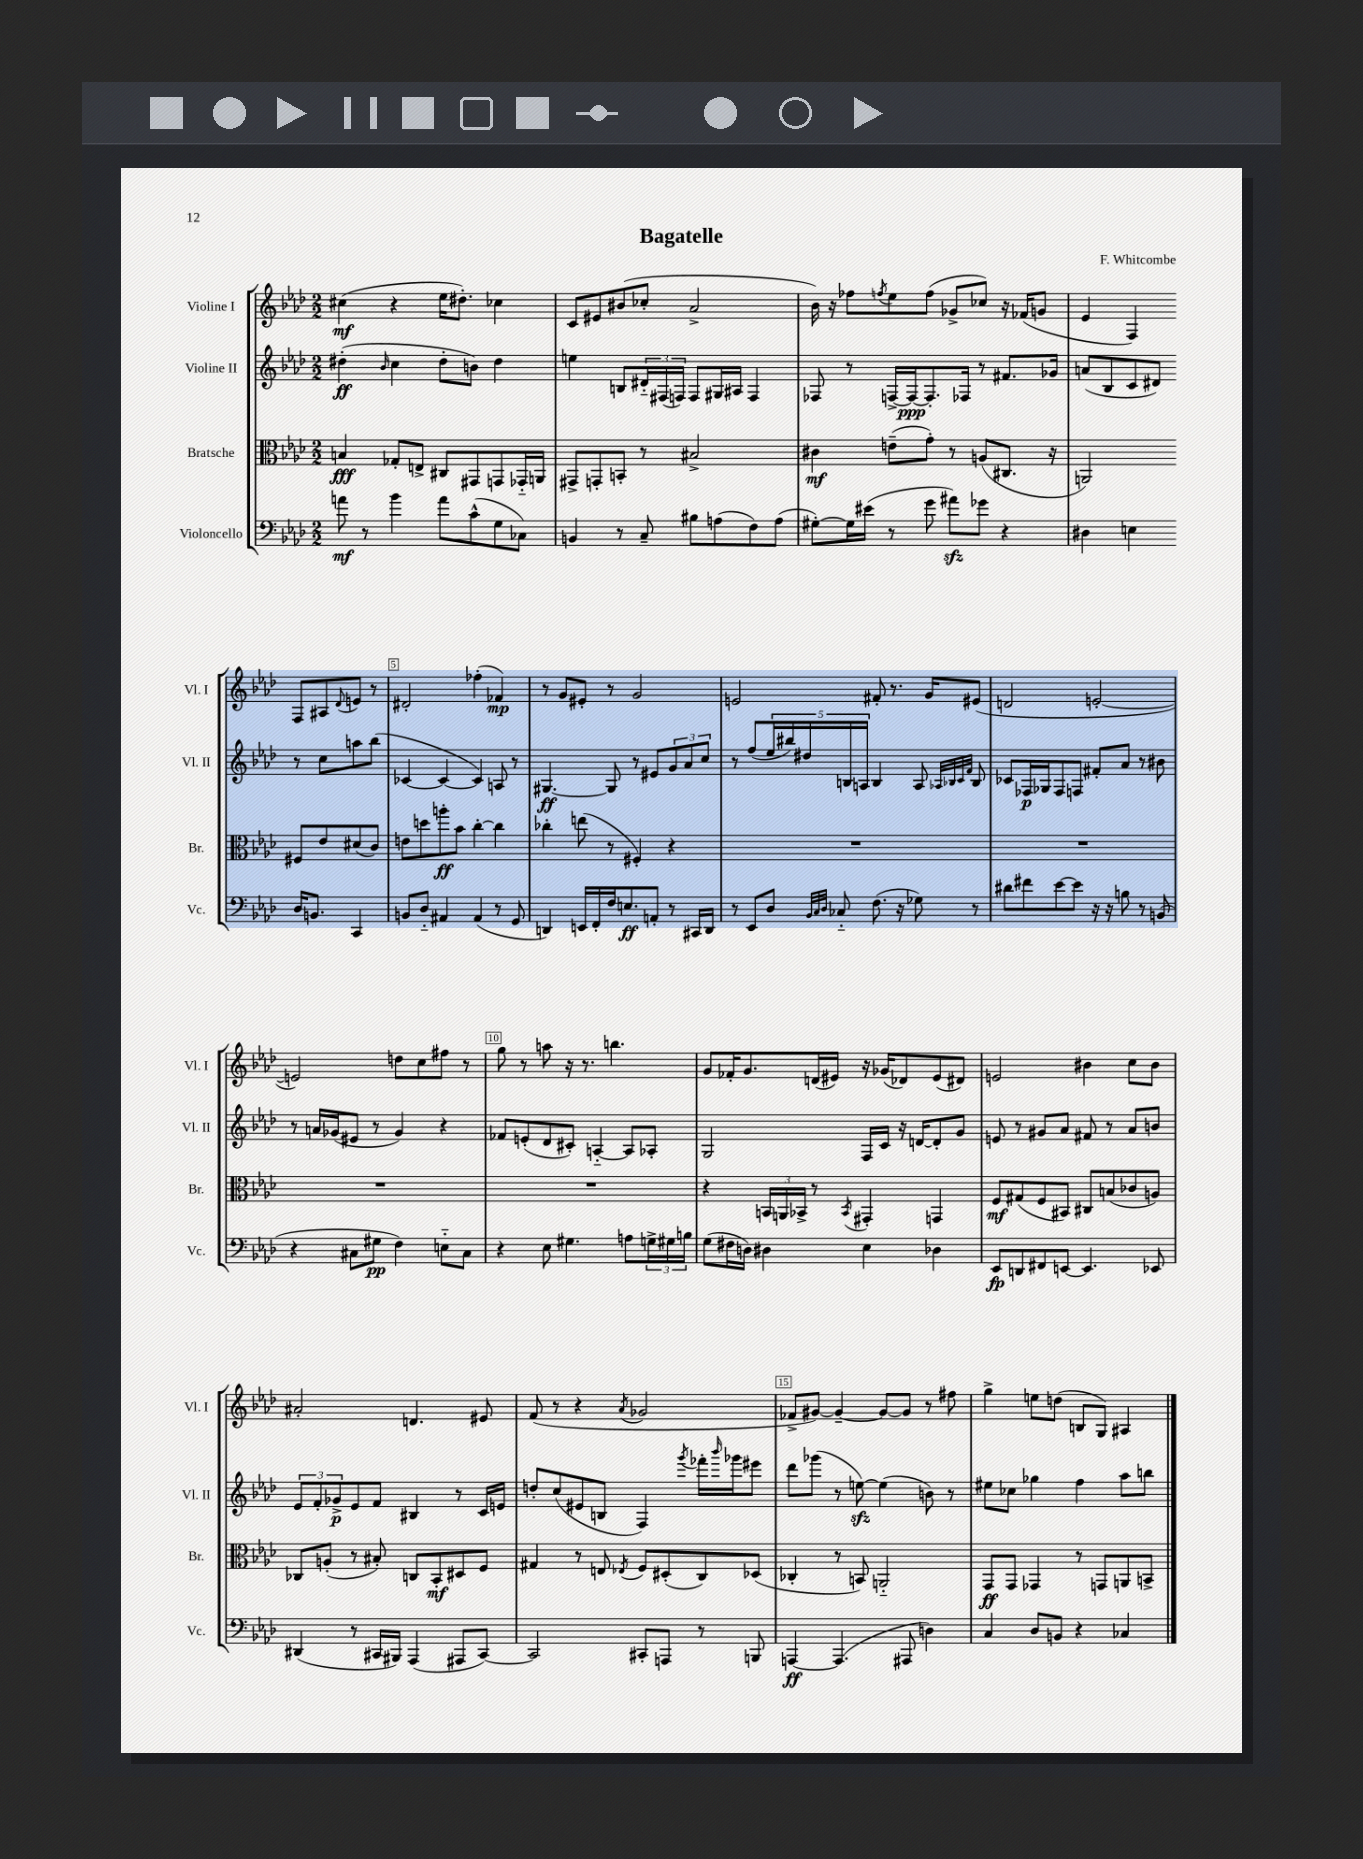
\header { title = "Bagatelle" composer = "F. Whitcombe" }
<<
\new StaffGroup <<
\new Staff = "s0" \with { instrumentName = "Violine I" shortInstrumentName = "Vl. I" } {
    \clef treble \key aes \major \numericTimeSignature \time 2/2
    cis''4\mf( r4 ees''16 dis''8.-.) ces''4 |
    c'8 eis'8 bis'8( ces''8-. aes'2-> |
    bes'16) r16 fes''8 \acciaccatura { f''8 } ees''8 f''8( ges'8-> ces''8) r16 fes'16( g'8 |
    ees'4 f4) f8 ais8 \appoggiatura { des'8 } e'8 r8 |
    dis'2-. fes''4-.( fes'4\mp) |
    r8 g'8 eis'8-. r8 g'2 |
    e'2 fis'8-. r8. g'16 eis'8( |
    d'2 e'2~-. |
    e'2) d''8 c''8 fis''8 r8 |
    g''8 r8 a''8 r16 r8. b''4. |
    g'8 fes'16-. g'8. d'16( eis'16) r16 ges'16( des'8) eis'8( dis'8) |
    e'2 bis'4 c''8 bis'8 |
    ais'2-. d'4. eis'8 |
    f'8( r8 r4 \acciaccatura { aes'8 } ges'2 |
    fes'8-> gis'8~) gis'4~-- gis'8~ gis'8 r8 fis''8 |
    g''4-> e''8 d''8( b8 g8) ais4 \bar "|." |
}
\new Staff = "s1" \with { instrumentName = "Violine II" shortInstrumentName = "Vl. II" } {
    \clef treble \key aes \major \numericTimeSignature \time 2/2
    dis''4-.\ff( \grace { bes'16 } c''4 dis''8-. b'8) dis''4 |
    e''4 b8 \tuplet 3/2 { dis'16-_ fis16( f16) } f8 gis16 ais16 f4 |
    fes8 r8 f16~-> f16~\ppp f8.-. fes16 r8 fis'8. ges'16 |
    a'8( bes8 c'8 dis'8) r8 c''8 a''8 bes''8( |
    ces'4~ ces'4~ ces'4) a8 r8 |
    gis4.~\ff gis8 r8 eis'8 \tuplet 3/2 { g'8 aes'8 c''8 } |
    r8 f''8( \tuplet 5/4 { ees''16 bis''16) dis''16 b16 a16 } b4 a8 \grace { aes32 bes32 c'32 f'32 } bes8 |
    ces'8 fes16\p ges16 fes8 f8 fis'8-. aes'8 r8 bis'8 |
    r8 a'16 ges'16( eis'8 r8 ges'4) r4 |
    fes'8 e'8-.( des'8 cis'8-.) a4~-_ a8 aes8-. |
    g2 f16 c'16 r16 d'16~ d'8-. g'8 |
    e'8 r8 gis'8 aes'8 fis'8 r8 aes'8 b'8 |
    \tuplet 3/2 { ees'8 f'8-. ges'8->\p } ees'8 f'8 bis4 r8 c'16 e'16 |
    d''8-. c''8( eis'8 b8 f4) \acciaccatura { g'''8 } fes'''16-. \grace { bes'''16 } ges'''16 eis'''8 |
    des'''8 ges'''8( r8 e''8~\sfz) e''4( b'8) r8 |
    eis''8 ces''8 ges''4 f''4 aes''8 b''8 \bar "|." |
}
\new Staff = "s2" \with { instrumentName = "Bratsche" shortInstrumentName = "Br." } {
    \clef alto \key aes \major \numericTimeSignature \time 2/2
    b4\fff ges8-. e8-> cis8 gis,8 g,8 ges,16-_ a,16 |
    gis,8-> g,8-. b,8-. r8 bis2-> |
    cis'4\mf e'8--( g'8-.) r8 a8( cis8. r16 |
    a,2) fis8 ees'8 dis'8( c'8) |
    e'8 d''8 a''8-.\ff bes'8 c''4~-. c''4 |
    ces''4-. e''8( r8 fis4-.) r4 |
    R1 |
    R1 |
    R1 |
    R1 |
    r4 \tuplet 3/2 { b,16 a,16 bes,16-> } r8 \acciaccatura { bes,8 } gis,4-. g,4 |
    f8\mf gis8( f8 bis,8) cis8 b8( ces'8 a8) |
    ces8 a8-.( r8 bis8-.) c8 bes,8-.\mf dis8 f8 |
    gis4 r8 e8 \acciaccatura { ees8 } f8 dis8-.( c8) des8( |
    ces4-. r8 b,8) a,2-_ |
    g,8\ff g,8 ges,4 r8 g,8 a,8 b,8-> \bar "|." |
}
\new Staff = "s3" \with { instrumentName = "Violoncello" shortInstrumentName = "Vc." } {
    \clef bass \key aes \major \numericTimeSignature \time 2/2
    a'8\mf r8 bes'4 a'8 c'8-^( g8 ces8) |
    b,4 r8 c8-- bis8 a8( f8) a8( |
    gis8~-.) gis16 eis'16( r8 g'8 ais'8\sfz) ges'8 r4 |
    dis4 e4 dis16 b,8. c,4 |
    b,8 des8-_ ais,4 ais,4( r8 g,8 |
    d,4) e,16 f,16-. f16 e8.\ff a,8-. r8 cis,16 d,16 |
    r8 ees,8 des8 \grace { bes,32 c32 des32 } ces8-_ f8.( r16 ges8) r8 |
    dis'8 fis'8 ees'8~ ees'8 r16 r16 b8 r8 b,8( |
    r4 cis8 gis8\pp f4) e8-_ cis8 |
    r4 ees8 gis4. a8 \tuplet 3/2 { g16-> gis16 b16 } |
    g8( fis16 d16) dis4 ees4 des4 |
    ees,8\fp d,8 fis,8 e,8~ e,4. ees,8 |
    dis,4( r8 cis,16 bis,,16) aes,,4( ais,,8 cis,8~) |
    cis,2 cis,8-. a,,8 r8 b,,8 |
    a,,4~\ff a,,4.( ais,,8 d4) |
    c4 des8 b,8 r4 ces4 \bar "|." |
}
>>
>>
\layout { \context { \Score \override BarNumber.break-visibility = ##(#f #t #t) barNumberVisibility = #(every-nth-bar-number-visible 5) \override BarNumber.stencil = #(make-stencil-boxer 0.1 0.3 ly:text-interface::print) } }
